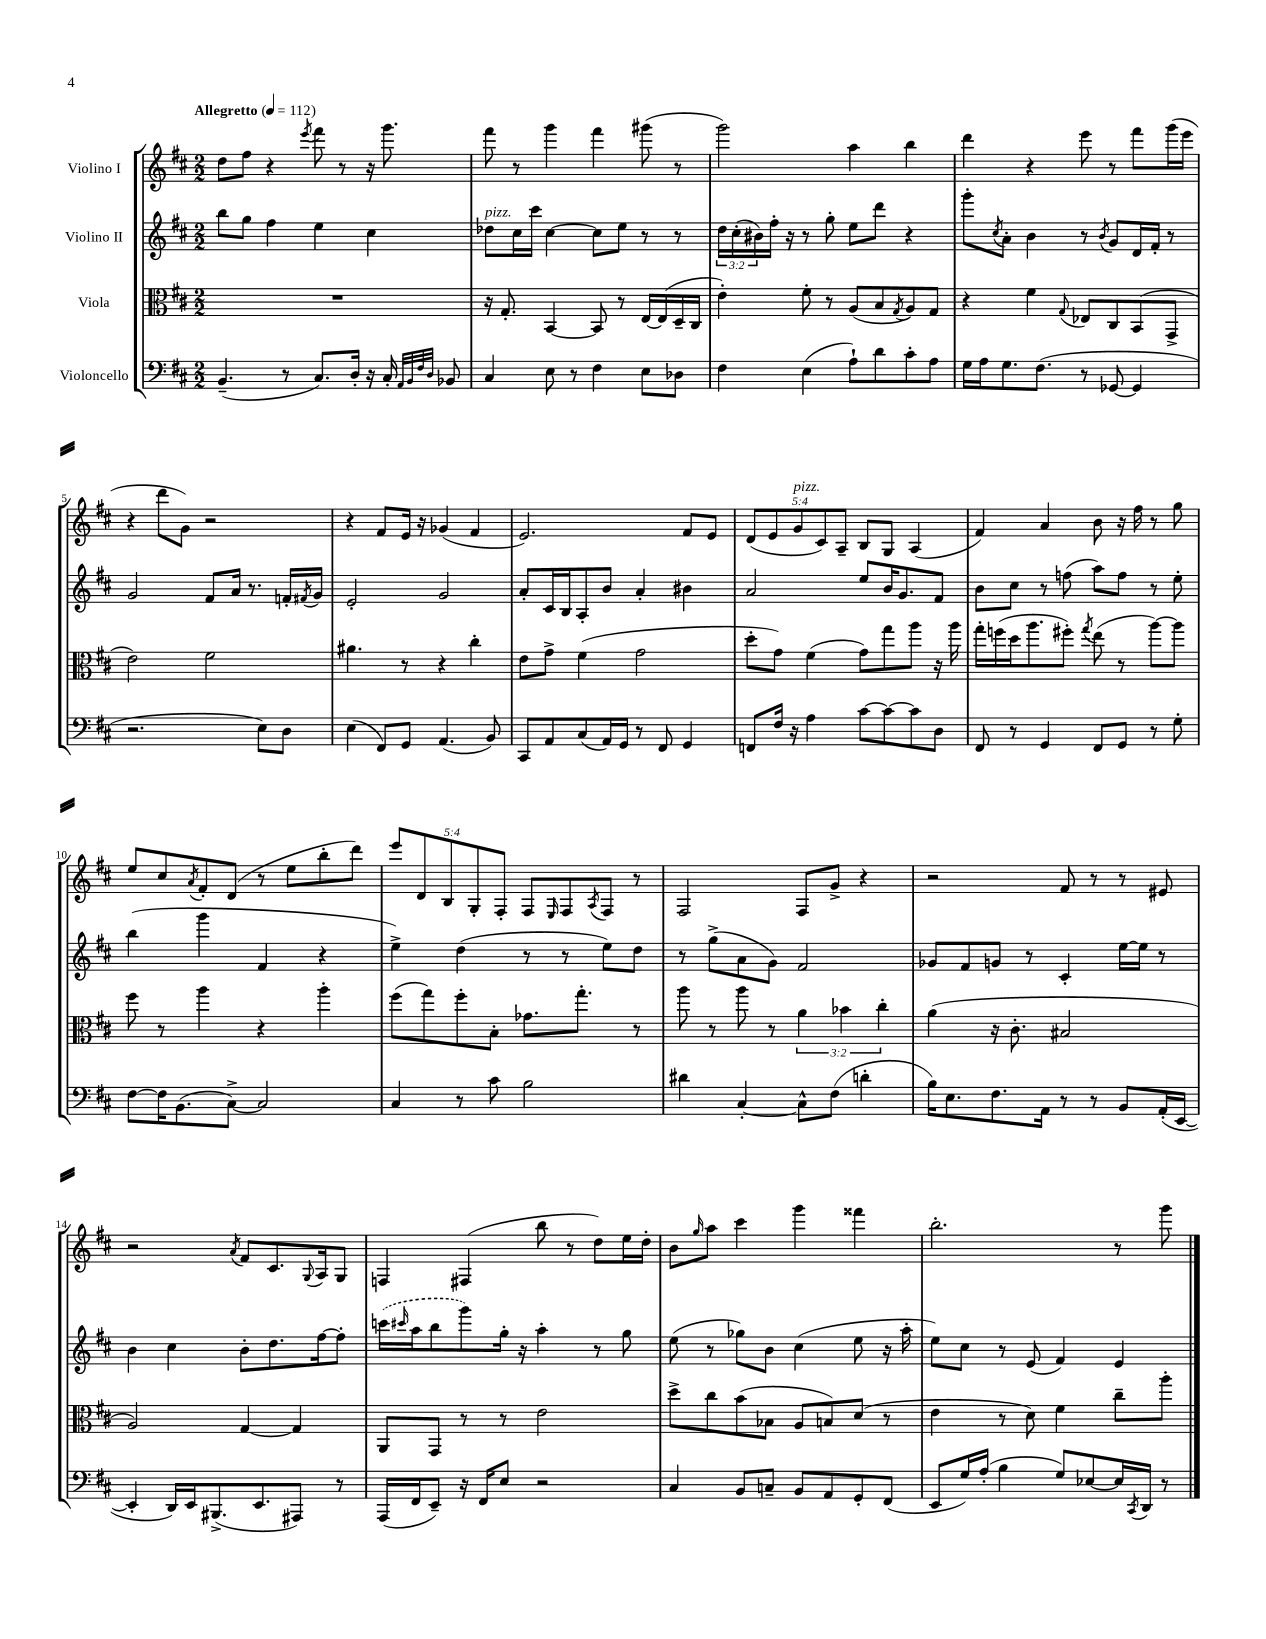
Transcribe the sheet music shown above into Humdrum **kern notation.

**kern	**kern	**kern	**kern
*part4	*part3	*part2	*part1
*staff4	*staff3	*staff2	*staff1
*I"Violoncello	*I"Viola	*I"Violino II	*I"Violino I
*clefF4	*clefC3	*clefG2	*clefG2
*k[f#c#]	*k[f#c#]	*k[f#c#]	*k[f#c#]
*M2/2	*M2/2	*M2/2	*M2/2
*MM112	*MM112	*MM112	*MM112
=1	=1	=1	=1
!	!	!	!LO:TX:a:B:t=Allegretto
(4.BB~/	1r	8bb\L	8dd\L
.	.	8gg\J	8ff#\J
.	.	4ff#\	4r
8r	.	.	.
.	.	.	8qeee/
8.C#/L)	.	4ee\	8fff#\
.	.	.	8r
16D'/Jk	.	.	.
16r	.	4cc#\	16r
16C#'/	.	.	8.ggg\
32qqAA/LLL	.	.	.
32qqBB/	.	.	.
32qqF#/	.	.	.
32qqD/JJJ	.	.	.
8BB-X/	.	.	.
=2	=2	=2	=2
!	!	!LO:TX:a:i:t=pizz.	!
4C#/	16r	8dd-X\L	8fff#\
.	8.G'/	.	.
.	.	16cc#\L	8r
.	.	16ccc#\JJ	.
8E\	[4BB/	[4cc#\	4ggg\
8r	.	.	.
4F#\	8BB/]	8cc#\L]	4fff#\
.	8r	8ee\J	.
8E\L	[16E/LL	8r	(8ggg#X\
.	(16E/]	.	.
8D-X\J	16D~/	8r	8r
.	16C#/JJ	.	.
=3	=3	=3	=3
4F#\	4e'\)	24dd\LL	2ggg\)
.	.	(24cc#'\	.
.	.	24b#X\)	.
.	.	16ff#'\JJ	.
.	.	16r	.
(4E\	8f#'\	8r	.
.	8r	8gg'\	.
8A`\L)	(8A/L	8ee\L	4aa\
8d\	8B/	8ddd\J	.
.	8qG/	.	.
8c#'\	8A/)	4r	4bb\
8A\J	8G/J	.	.
=4	=4	=4	=4
16G\LL	4r	8ggg'\L	4ddd\
16A\J	.	.	.
.	.	8qcc#/	.
8.G\	.	8a'\J	.
.	4f#\	4b\	4r
(8.F#\J	.	.	.
.	8qqG/	.	.
8r	8E-X/L	8r	8eee\
.	.	8qb/	.
[8GG-X/	8C#/	8g/L	8r
4GG-/]	(8BB/	16d/L	8fff#\L
.	.	16f#'/JJ	.
.	8GG^/J	8r	(16ggg\L
.	.	.	16eee\JJ
!!LO:LB:g=z
=5	=5	=5	=5
2.r	2e\)	2g/	4r
.	.	.	8ddd\L
.	.	.	8g\J)
.	2f#\	8f#/L	2r
.	.	16a/Jk	.
.	.	8.r	.
8E\L)	.	.	.
8D\J	.	16fn'/LL	.
.	.	8qf#X/	.
.	.	16g/JJ	.
=6	=6	=6	=6
(4E\	4.a#X\	2e'/	4r
8FF#/L)	.	.	8f#/L
8GG/J	8r	.	16e/Jk
.	.	.	16r
(4.AA/	4r	2g/	(4g-X/
.	4cc#'\	.	4f#/
8BB/)	.	.	.
=7	=7	=7	=7
8CC#/L	8e\L	8a'/L	2.e/)
8AA/	8g^\J	16c#/L	.
.	.	16B/J	.
(8C#/	(4f#\	8A'/	.
16AA/L)	.	8b/J	.
16GG/JJ	.	.	.
8r	2g\	4a'/	.
8FF#/	.	.	.
4GG/	.	4b#X\	8f#/L
.	.	.	8e/J
=8	=8	=8	=8
8FFn/L	8dd'\L	2a/	(10d/L
.	.	.	10e/
16F#/Jk	8g\J)	.	.
16r	.	.	.
!	!	!	!LO:TX:a:i:t=pizz.
.	.	.	10g/
4A\	(4f#\	.	.
.	.	.	10c#/)
.	.	.	10A~/J
[8c#\L	8g\L)	8ee/L	8B/L
8c#\_	8gg\	16b/K	8G/J
.	.	8.g/	.
8c#\]	8aa\J	.	(4A/
8D\J	16r	8f#/J	.
.	16aa\	.	.
=9	=9	=9	=9
8FF#/	16gg'\LL	8b\L	4f#/)
.	(16ffn\	.	.
8r	16dd\J	8cc#\J	.
.	8.aa\	.	.
4GG/	.	8r	4a/
.	8ff#X'\J)	(8ffn\	.
.	8qgg/	.	.
8FF#/L	(8ee\	8aa\L)	8b\
8GG/J	8r	8ff\J	16r
.	.	.	16ff#\
8r	[8aa\L)	8r	8r
8G'\	8aa\J]	8ee'\	8gg\
!!LO:LB:g=z
=10	=10	=10	=10
[8F#\L	8ff#\	(4bb\	8ee/L
16F#\K]	8r	.	8cc#/
(8.BB\	.	.	.
.	.	.	8qa/
.	4aa\	4ggg\	8f#'/
[8C#^\J)	.	.	(8d/J
2C#/]	4r	4f#/	8r
.	.	.	8ee\L
.	4aa'\	4r	8bb'\
.	.	.	8ddd\J)
=11	=11	=11	=11
4C#/	(8ff#\L	4ee^\)	10eee/L
.	.	.	10d/
.	8gg\)	.	.
.	.	.	10B/
8r	8ff#'\	(4dd\	.
.	.	.	10G'/
8c#\	8B'\J	.	.
.	.	.	10F#'/J
2B\	8.g-X\L	8r	8F#/L
.	.	.	16qqE/
.	.	8r	8F#/
.	8.gg'\J	.	.
.	.	.	8qA/
.	.	8ee\L)	8F#/J
.	8r	8dd\J	8r
=12	=12	=12	=12
4d#X\	8aa\	8r	2F#/
.	8r	(8gg^\L	.
[4C#'/	8aa\	8a\	.
.	8r	8g\J)	.
8C#^^\L]	6a\	2f#/	8F#/L
(8F#\J	.	.	8g^/J
.	6b-X\	.	.
4dn'\	.	.	4r
.	6cc#'\	.	.
=13	=13	=13	=13
16B\KL)	(4a\	8g-X/L	2r
8.E\	.	.	.
.	.	8f#/	.
8.F#\	16r	8gn/J	.
.	8.c#'\	.	.
.	.	8r	.
16AA\Jk	.	.	.
8r	2B#X/	4c#'/	8f#/
8r	.	.	8r
8BB/L	.	[16ee\LL	8r
.	.	16ee\JJ]	.
(16AA'/L	.	8r	8e#X/
[16EE/JJ	.	.	.
!!LO:LB:g=z
=14	=14	=14	=14
4EE'/]	2A/)	4b\	2r
16DD/LL)	.	4cc#\	.
16EE/J	.	.	.
(8.BBB#X^/	.	.	.
.	.	.	8qa/
.	[4G/	8b'\L	8f#/L
8.EE/	.	.	.
.	.	8.dd\	8.c#/
8AAA#X/J)	4G/]	.	.
.	.	.	8qqG/
.	.	[16ff#\k	16A/k
8r	.	8ff#'\J]	8G/J
=15	=15	=15	=15
(16AAA/LL	8AA/L	(16cccn\LL	4Fn/
.	.	16qqccc#X/	.
16FF#/J	.	16aa\J	.
8EE~/J)	8GG/J	8bb\	.
16r	8r	8ggg\)	(4F#X/
16FF#/KL	.	.	.
8E/J	8r	16gg'\Jk	.
.	.	16r	.
2r	2e\	4aa'\	8bb\
.	.	.	8r
.	.	8r	8dd\L)
.	.	8gg\	16ee\L
.	.	.	16dd'\JJ
=16	=16	=16	=16
4C#/	8dd^\L	(8ee\	8b\L
.	.	.	16qqgg/
.	8cc#\	8r	8aa\J
8BB/L	(8b\	8gg-X\L)	4ccc#\
8Cn~/J	8B-X\J	8b\J	.
8BB/L	8A/L	(4cc#\	4ggg\
8AA/	8Bn/)	.	.
8GG'/	(8d/J	8ee\	4fff##X\
(8FF#/J	8r	16r	.
.	.	16aa'\	.
=17	=17	=17	=17
8EE/L	4e\	8ee\L)	2.bb'\
16G/L)	.	8cc#\J	.
(16A'/JJ	.	.	.
4B\	8r	8r	.
.	8d\)	(8e/	.
8G/L)	4f#\	4f#/)	.
[8E-X/	.	.	.
16E-/L]	8cc#~\L	4e/	8r
8qCC#/	.	.	.
16DD/JJ	.	.	.
8r	8aa'\J	.	8ggg\
==	==	==	==
*-	*-	*-	*-
